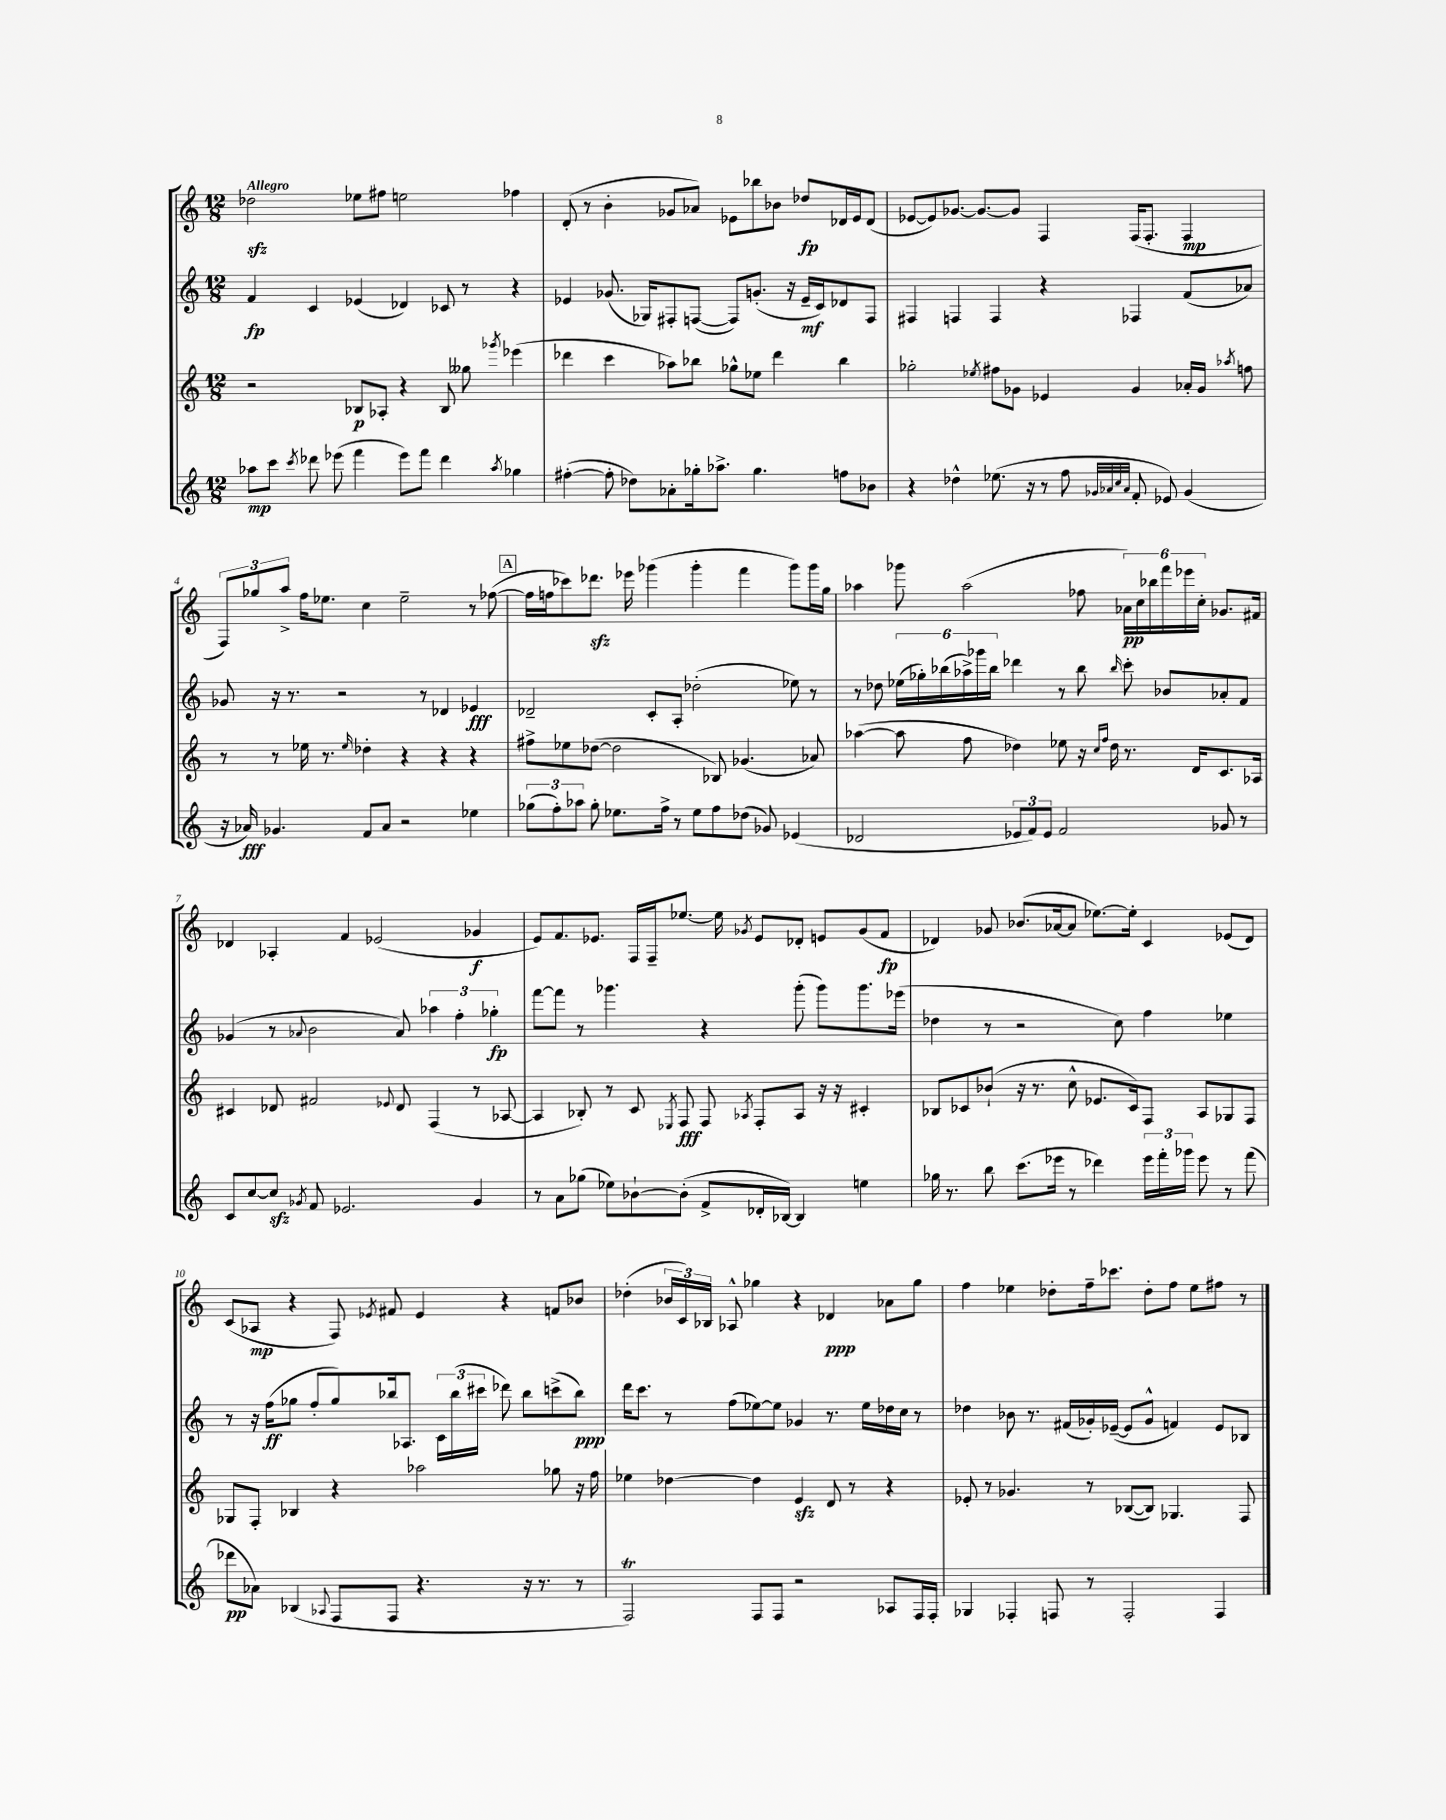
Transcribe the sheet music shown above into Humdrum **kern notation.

**kern	**kern	**kern	**kern
*staff4	*staff3	*staff2	*staff1
*clefG2	*clefG2	*clefG2	*clefG2
*k[]	*k[]	*k[]	*k[]
*M12/8	*M12/8	*M12/8	*M12/8
8aa-	2r	4f	2dd-
8ccc	.	.	.
8qccc	.	.	.
8ddd-	.	4c	.
(8eee-	.	.	.
4fff	8B-	(4e-	8ee-
.	8A-'	.	8ff#
8eee-)	4r	4d-)	2ee
8fff	.	.	.
4ddd-	8B-	8c-	.
.	8gg--	8r	.
8qaa-	8qggg-	.	.
4gg-	(4eee-	4r	4ff-
=	=	=	=
([4ff#'	4ddd-	4e-	(8d'
.	.	.	8r
8ff#']	4ccc	(8.g-	4b'
8dd-)	.	.	.
.	.	16G-)	.
8a-'	8aa-)	8F#'	8g-
16gg-'	8bb-	([8F	8a-)
8.aa-^	.	.	.
.	8gg-^^	8F])	8e-
4.gg-	8ee-	(8.g'	8bb-
.	4ddd-	.	8b-
.	.	16r	.
.	.	16e-~	8dd-
.	.	16c)	.
8ff	4bb-	8d-	16d-
.	.	.	16e-
8b-	.	8F	(8d-
=	=	=	=
4r	2gg-'	4F#	[8e-
.	.	.	8e-])
4dd-^^	.	4F	[8.g-
.	.	.	8.g-_
.	8qee-	.	.
(8.ee-	8ff#	4F	.
.	8g-	.	8g-]
16r	.	.	.
8r	4e-	4r	4F
8ff	.	.	.
32qqg-	.	.	.
32qqa-	.	.	.
32qqcc	.	.	.
32qqa-	.	.	.
8f'	4g-	4F-	(16F
.	.	.	8.F'
8e-)	.	.	.
(4g-	16a-'	(8f	4F
.	16g-	.	.
.	8qaa-	.	.
.	8ff	8a-)	.
=	=	=	=
16r	8r	8g-	12F)
16a-)	.	.	.
.	.	.	12gg-
4.g-	8r	16r	.
.	.	.	12aa^
.	.	8.r	.
.	16ee-	.	16ff
.	8.r	.	8.ee-
.	.	2r	.
.	16qqee-	.	.
8f	4dd-'	.	4cc
8a-	.	.	.
2r	4r	.	2ee-~
.	.	8r	.
.	4r	4d-	.
4ee-	4r	4e-	8r
.	.	.	([8ff-
=	=	=	=
(12gg-	8ff#^	2d-~	16ff-]
.	.	.	16ff
12ff')	.	.	.
.	8ee-	.	8ccc-)
12aa-	.	.	.
8gg-'	([8dd-	.	8.ddd-
8.ee-	2dd-]	.	.
.	.	.	16eee-
.	.	8c'	(4ggg-
16ff^	.	.	.
8r	.	8A'	.
8ee-	.	(2dd-'	4ggg-'
8ff	8B-)	.	.
(8dd-	(4.g-	.	4fff
8g-)	.	.	.
(4e-	.	8ee-)	8ggg-)
.	8a-)	8r	16ggg-
.	.	.	16gg
=	=	=	=
2d-	([4aa-	8r	4aa-
.	.	8dd-	.
.	8aa-]	(24ee-	8ggg-
.	.	24gg-')	.
.	.	(24bb-	.
.	8ff	24aa-^)	(2aa-
.	.	24ggg-	.
.	.	24bb-	.
12e-	4dd-)	4ddd-	.
12f)	.	.	.
12e-	.	.	.
2f	8ee-	8r	.
.	16r	8bb-	8ff-
.	16qqcc	.	.
.	16qqff	.	.
.	16dd-	.	.
.	.	16qqbb-	.
.	8.r	8ccc'	24a-)
.	.	.	24cc
.	.	.	24bb-
.	.	8b-	24fff
.	.	.	24eee-
.	16d	.	.
.	.	.	24cc'
8g-	8.c	8a-'	8.g-
8r	.	8f	.
.	16A-	.	16f#
=	=	=	=
8c	4c#	(4g-	4d-
[8cc	.	.	.
8cc]	8d-	8r	4A-'
8qg-	.	8qqa-	.
8f	2f#	2b	.
2.e-	.	.	4f
.	.	.	(2e-
.	8qqe-	.	.
.	8d-	8a-)	.
.	(4F	6aa-	.
.	.	6ff'	.
4g-	8r	.	4g-
.	.	6gg-'	.
.	[8A-	.	.
=	=	=	=
8r	4A-]	[8fff	8e)
8a	.	8fff]	8.f
(8gg-	8B-')	8r	.
.	.	.	8.e-
8ee-)	8r	4.ggg-	.
[8b-`	8c	.	16F
.	.	.	16F~
.	8qE-	.	.
(8b-']	8F	.	[8.ee-
8f^	8F	4r	.
.	.	.	16ee-]
.	8qA-	.	8qg-
16d-'	8F'	.	8e-
[16B-)	.	.	.
4B-]	8A-	(8ggg-'	8d-'
.	16r	8ggg-)	8e
.	16r	.	.
4ee	4c#'	8.ggg-	(8g-
.	.	.	8f
.	.	(16eee-	.
=	=	=	=
16gg-	8B-	4dd-	4d-)
8.r	.	.	.
.	8c-	.	.
8bb	(8b-`	8r	8g-
(8.ccc	16r	2r	(8.b-
.	8.r	.	.
16eee-	.	.	[16a-
8r	8cc^^	.	8a-]
4ddd-)	8.e-	.	[8.ee-)
.	.	8cc)	.
.	16c-)	.	16ee-']
24eee-	8F	4ff	4c
24fff'	.	.	.
24ggg-	.	.	.
8eee-	8A	.	.
8r	8G-	4ee-	(8e-
(8fff	8F	.	8d-)
=	=	=	=
8ddd-	8G-	8r	(8c
8a-)	8F'	16r	8A-
.	.	(16ff	.
(4B-	4B-	8gg-	4r
.	.	8ff'	.
8qqA-	.	.	.
8F	4r	8gg-)	8F)
.	.	.	8qe-
8F	.	16bb-	8f#
.	.	8.A-	.
4.r	2aa-	.	4e-
.	.	24c	.
.	.	(24bb-	.
.	.	24ccc#	.
.	.	8ddd-)	4r
16r	.	8bb-	.
8.r	.	.	.
.	8gg-	(8ccc^	8f
8r	16r	8bb-)	8b-
.	16ff	.	.
=	=	=	=
2F)	4ee-	16ddd	(4dd-'
.	.	8.ccc	.
.	[4dd-	8r	24b-
.	.	.	24c)
.	.	.	24B-
.	.	(8ff	8A-^^
8F	4dd-]	[8ee-)	4gg-
8F	.	8ee-]	.
2r	4e	4g-	4r
.	8d	8.r	4d-
.	8r	.	.
.	.	16ee-	.
8A-	4r	16dd-	8a-
.	.	16cc	.
16F	.	8r	8gg-
16F'	.	.	.
=	=	=	=
4G-	8e-'	4dd-	4ff
.	8r	.	.
4F-'	4.g-	8b-	4ee-
.	.	8.r	.
8F	.	.	8dd-'
.	.	(16f#	.
8r	8r	16g-')	16ff~
.	.	([16e-~	8.ccc-
2F'	([8B-	8e-]	.
.	8B-])	8g-^^	8dd-'
.	4.G-	4f)	8ff
.	.	.	8ee-
4F	.	8e-	8ff#
.	8F	8B-	8r
==	==	==	==
*-	*-	*-	*-
